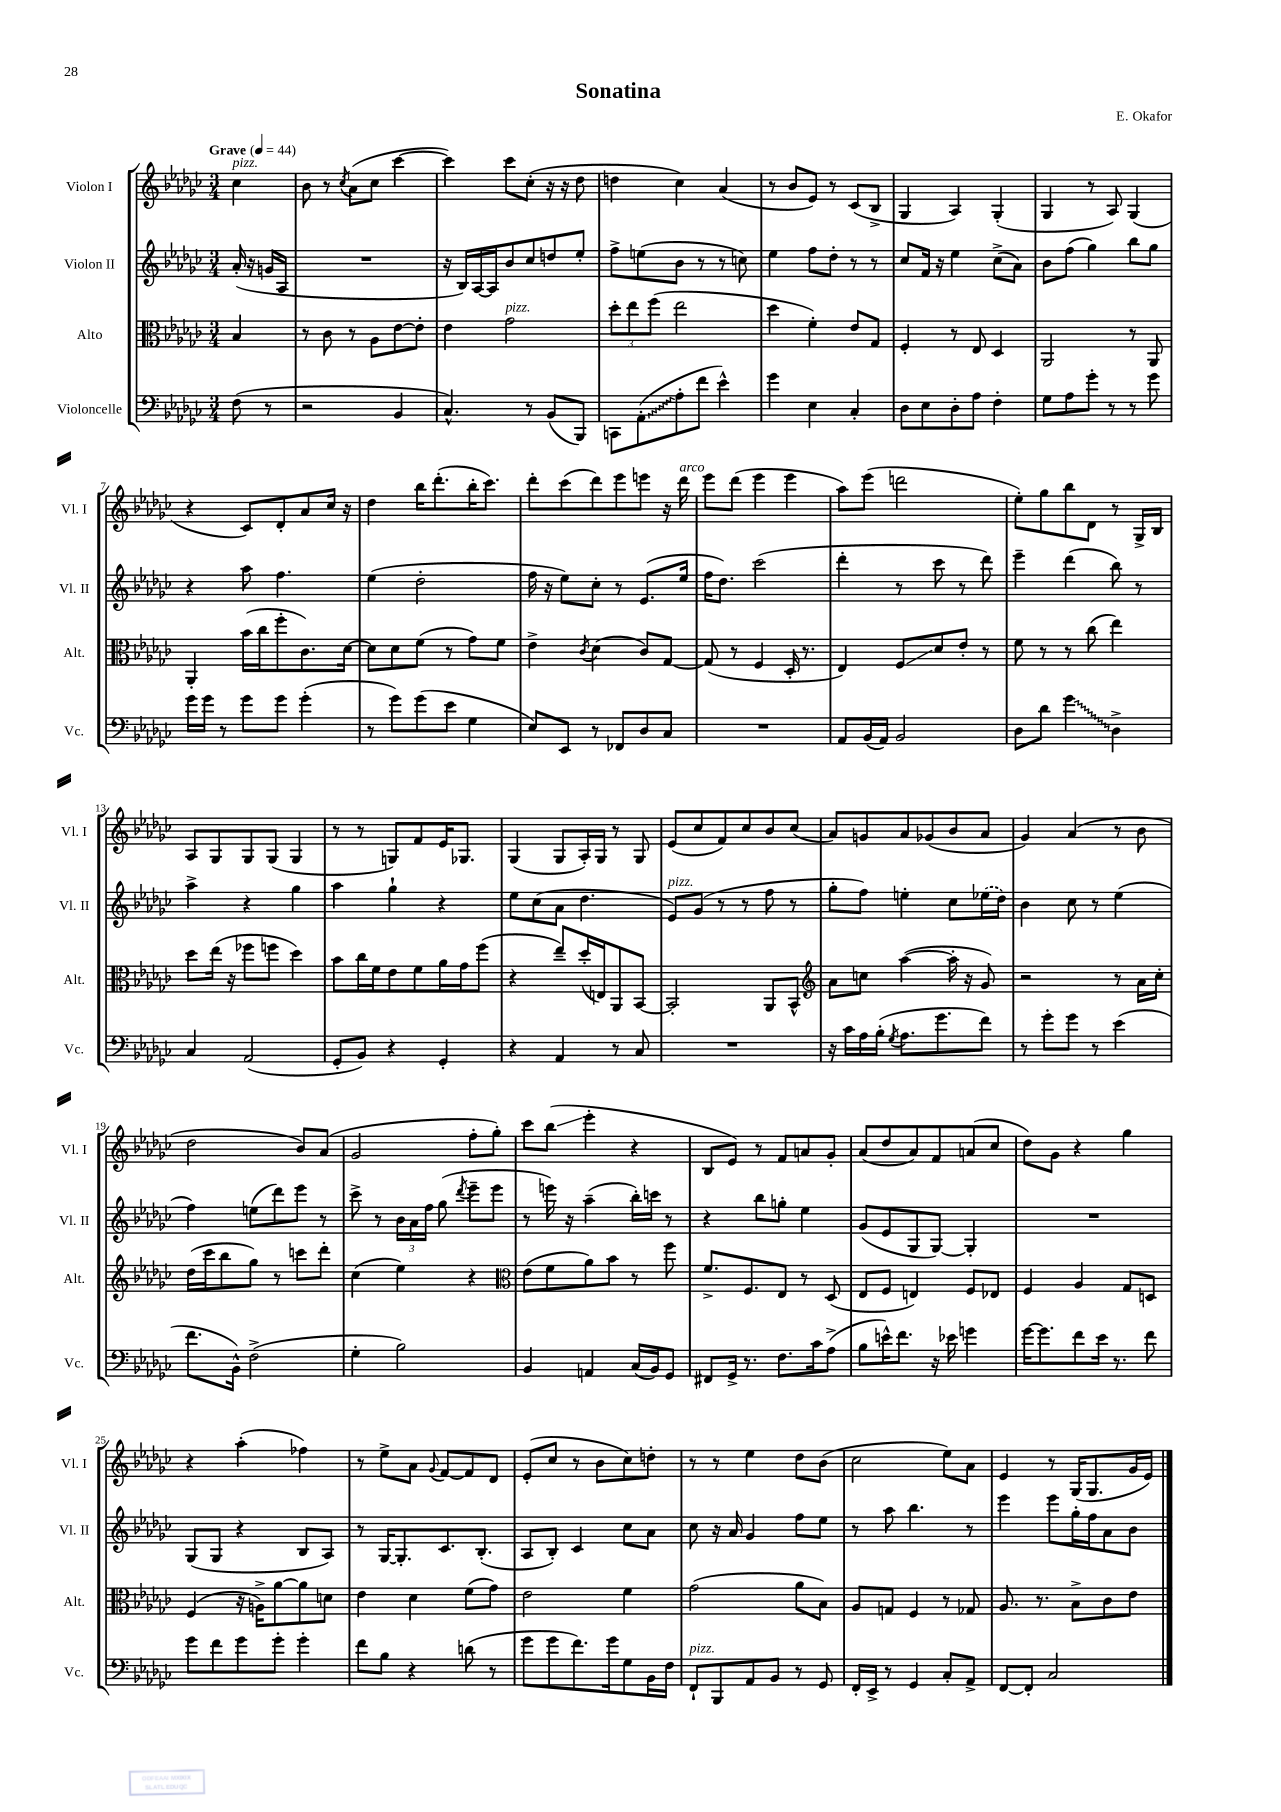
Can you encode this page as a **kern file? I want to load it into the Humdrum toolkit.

**kern	**kern	**kern	**kern
*staff4	*staff3	*staff2	*staff1
*clefF4	*clefC3	*clefG2	*clefG2
*k[b-e-a-d-g-c-]	*k[b-e-a-d-g-c-]	*k[b-e-a-d-g-c-]	*k[b-e-a-d-g-c-]
*M3/4	*M3/4	*M3/4	*M3/4
*MM44	*MM44	*MM44	*MM44
(8F	4B-	(16a-'	4cc-
.	.	16r	.
8r	.	16g	.
.	.	16A-	.
=	=	=	=
2r	8r	2.r	8b-
.	8c-	.	8r
.	.	.	8qcc-
.	8r	.	(8a-
.	8A-	.	8cc-
4BB-	[8e-	.	[4ccc-
.	8e-']	.	.
=	=	=	=
4.C-^^)	4e-	16r	4ccc-])
.	.	16B-)	.
.	.	[16A-	.
.	.	16A-]	.
.	2g-	8b-	8ccc-
8r	.	8cc-	(8cc-'
(8BB-	.	8dd	16r
.	.	.	16r
8BBB-)	.	8ee-'	8dd-
=	=	=	=
8CC	12dd-'	8ff^	4dd
.	12ee-	.	.
(8AA-'	.	(8ee	.
.	(12ff	.	.
8A-'	2ee-	8b-	4cc-)
8f	.	8r	.
4e-^^)	.	8r	(4a-
.	.	8cc)	.
=	=	=	=
4g-	4dd-	4ee-	8r
.	.	.	8b-
4E-	4f')	8ff	8e-)
.	.	8dd-'	8r
4C-'	8e-	8r	(8c-
.	8G-	8r	8B-^
=	=	=	=
8D-	4F'	8cc-	4G-
8E-	.	16f	.
.	.	16r	.
8D-'	8r	4ee-	4A-)
8A-	8E-	.	.
4F'	4D-	(8cc-^	(4G-'
.	.	8a-)	.
=	=	=	=
8G-	2AA-	8b-	4G-
8A-	.	(8ff	.
8g-'	.	4gg-)	8r
8r	.	.	8A-)
8r	8r	8bb-	(4G-
8g-	8AA-	8gg-	.
=	=	=	=
16g-	4AA-'	4r	4r
16g-	.	.	.
8r	.	.	.
8g-	(16b-	8aa-	8c-)
.	16cc-	.	.
8g-	8ff'	4.ff	8d-'
(4g-'	8.c-)	.	8a-
.	.	.	16cc-
.	[16d-	.	16r
=	=	=	=
8r	8d-]	(4ee-	4dd-
8g-)	8d-	.	.
(8g-	(8f	2dd-'	16bb-
.	.	.	(8.ddd-'
8e-	8r	.	.
4G-	8g-)	.	16bb-'
.	.	.	8.ccc-)
.	8f	.	.
=	=	=	=
8E-)	4e-^	16ff	8ddd-'
.	.	16r	.
8EE-	.	8ee-)	(8ccc-
.	8qc-	.	.
8r	(4d-	8cc-'	8ddd-)
8FF-	.	8r	8eee-
8D-	8c-)	(8.e-	8eee
8C-	[8G-	.	16r
.	.	16ee-	16ddd-
=	=	=	=
2.r	(8G-]	16ff	8eee-
.	.	8.dd-)	.
.	8r	.	(8ddd-
.	4F	(2ccc-	4eee-
.	16D-'	.	4eee-
.	8.r	.	.
=	=	=	=
8AA-	4E-)	4ddd-'	8aa-)
(16BB-	.	.	(8eee-
16AA-)	.	.	.
2BB-	8F	8r	2ddd
.	8d-	8ccc-	.
.	8e-'	8r	.
.	8r	8ddd-)	.
=	=	=	=
8D-	8f	4eee-~	8ee-')
8d-	8r	.	8gg-
4g-	8r	(4ddd-	8bb-
.	(8cc-	.	8d-
4D-^	4ee-)	8bb-)	8r
.	.	8r	16G-^
.	.	.	16B-
=	=	=	=
4C-	8dd-	4aa-^	8A-
.	(16ee-	.	8G-
.	16r	.	.
(2AA-	8ff-	4r	8G-
.	8ff	.	(8G-
.	4dd-)	4gg-	4G-
=	=	=	=
8GG-'	8b-	4aa-	8r
8BB-)	16cc-	.	8r
.	16f	.	.
4r	8e-	4gg-`	8G)
.	8f	.	8f
4GG-'	16a-	4r	16e-
.	16g-	.	8.G-
.	(8ff	.	.
=	=	=	=
4r	4r	8ee-	(4G-
.	.	(8cc-	.
4AA-	8ee-~)	8a-	8G-
.	(16dd-'	4.dd-	16A-')
.	16E)	.	16G-
8r	8AA-	.	8r
8C-	[8BB-	.	8G-
=	=	=	=
2.r	2BB-']	8e-)	(8e-
.	.	(8g-	8cc-
.	.	8r	8f)
.	.	8r	8cc-
.	8AA-	8ff	8b-
.	8BB-^^	8r	(8cc-
=	=	=	=
*	*clefG2	*	*
16r	8a-	8gg-'	8a-)
16c-	.	.	.
16A-	8cc	8ff)	8g
(16B-'	.	.	.
8qG-	.	.	.
8.A-	([4aa-	4ee'	8a-
.	.	.	(8g-
8.g-	.	.	.
.	16aa-']	8cc-	8b-
.	16r	.	.
8f)	8g-)	(16ee-	8a-
.	.	16dd-)	.
=	=	=	=
8r	2r	4b-	4g-)
8g-'	.	.	.
8g-	.	8cc-	(4a-
8r	.	8r	.
(4e-	8r	(4ee-	8r
.	16a-	.	8b-
.	16cc-'	.	.
=	=	=	=
8.f	(16dd-	4ff)	2dd-
.	16ccc-	.	.
.	8bb-	.	.
16BB-^^)	.	.	.
(2F^	8gg-)	(8ee	.
.	8r	8ddd-)	.
.	8ccc	8eee-	8b-)
.	8ddd-'	8r	(8a-
=	=	=	=
4G-'	(4cc-	8ccc-^	2g-
.	.	8r	.
2B-)	4ee-)	24b-	.
.	.	24a-	.
.	.	24ff	.
.	.	(8gg-	.
.	.	8qddd-	.
.	4r	8eee-~	8ff'
.	.	8eee-	8gg-')
=	=	=	=
*	*clefC3	*	*
4BB-	(8e-	8r	8ccc-
.	8f	16eee)	(8bb-
.	.	16r	.
4AA	8a-)	(4aa-~	4eee-'
.	8b-	.	.
(16C-	8r	16bb-')	4r
16BB-)	.	16ccc	.
8GG-	8ff	8r	.
=	=	=	=
8FF#	8.f^	4r	8B-
16GG-^	.	.	8e-)
8.r	8.F	.	.
.	.	8bb-	8r
8.F	8E-	8gg'	8f
.	8r	4ee-	8a
16c-	.	.	.
(8A-^	(8D-	.	8g-'
=	=	=	=
8B-	8E-	(8g-	(8a-
16e^^)	8F	8e-	8dd-
8.f	.	.	.
.	4E)	8G-	8a-)
16r	.	[8G-)	8f
16e-	.	.	.
4g	8F	4G-']	(8a
.	8E-	.	8cc-
=	=	=	=
[16g-	4F	2.r	8dd-)
8.g-]	.	.	.
.	.	.	8g-
8f	4A-	.	4r
16e-	.	.	.
8.r	.	.	.
.	8G-	.	4gg-
8f	8D	.	.
=	=	=	=
8g-	(4F	(8G-	4r
8f	.	8G-	.
8g-	16r	4r	(4aa-'
.	16A^)	.	.
8g-'	[8a-	.	.
4g-'	8a-]	8B-	4ff-)
.	8d	8A-)	.
=	=	=	=
8f	4e-	8r	8r
8B-	.	[16G-	8ee-^
.	.	8.G-']	.
4r	4d-	.	8a-
.	.	.	8qqg-
.	.	8.c-	[8f
(8d	(8f	.	8f]
.	.	(8.B-'	.
8r	8g-)	.	8d-
=	=	=	=
8g-	2e-	8A-	(8e-'
8g-	.	8B-')	8cc-
8.f)	.	4c-	8r
.	.	.	8b-
16g-	.	.	.
8G-	4f	8cc-	8cc-)
16BB-	.	8a-	8dd'
16F	.	.	.
=	=	=	=
8FF`	(2g-	8cc-	8r
8BBB-	.	16r	8r
.	.	16a-	.
8AA-	.	4g-	4ee-
8BB-	.	.	.
8r	8a-	8ff	8dd-
8GG-	8B-)	8ee-	(8b-
=	=	=	=
16FF'	8A-	8r	2cc-
16EE-^	.	.	.
8r	8G	8aa-	.
4GG-	4F	4.bb-	.
8C-'	8r	.	8ee-)
8AA-^	8G-	8r	8a-
=	=	=	=
[8FF	8.A-	4eee-	4e-
8FF']	.	.	.
.	8.r	.	.
2C-	.	8eee-	8r
.	8B-^	16gg-'	(16G-
.	.	16ff	8.G-
.	8c-	8a-	.
.	8e-	8b-	16g-
.	.	.	16e-)
==	==	==	==
*-	*-	*-	*-
